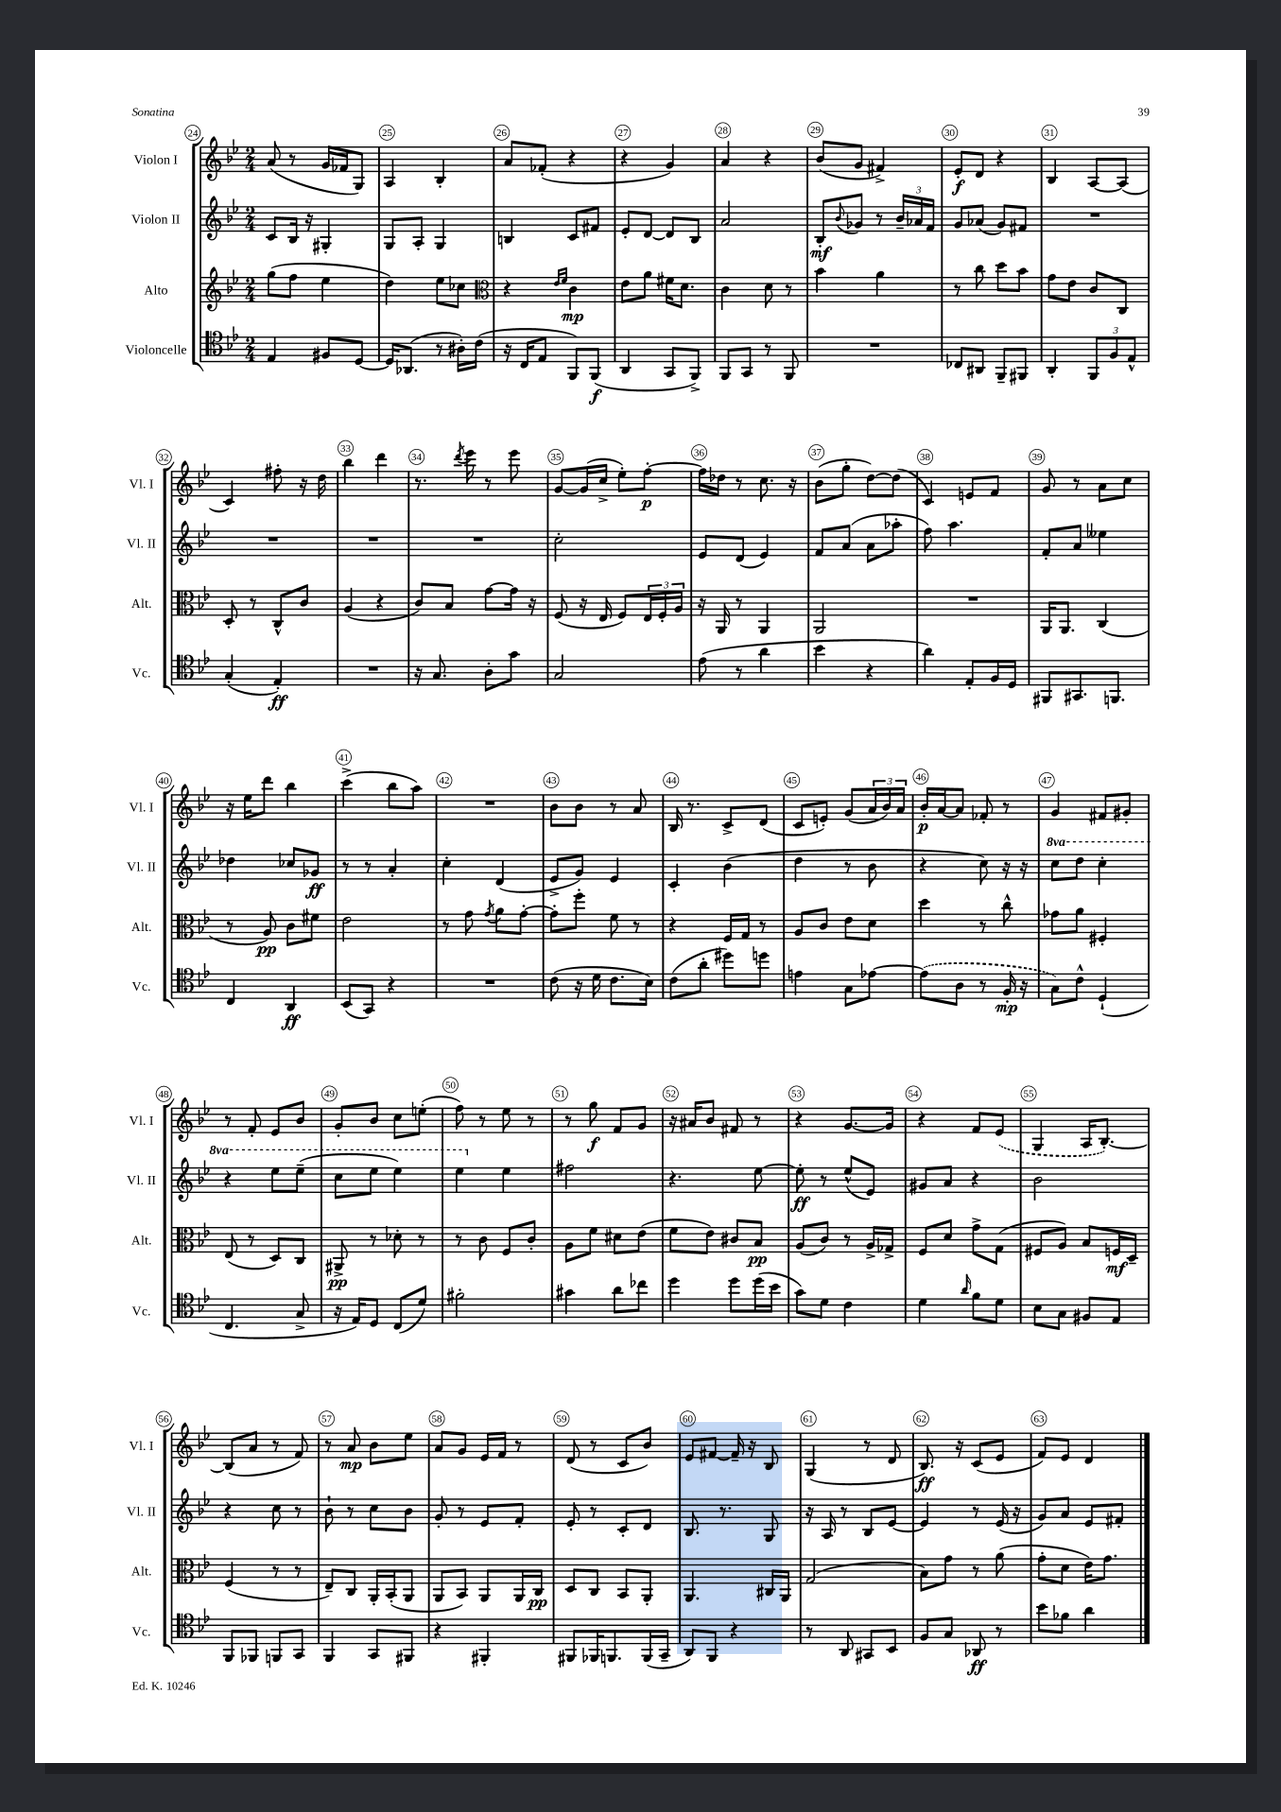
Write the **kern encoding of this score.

**kern	**dynam	**kern	**dynam	**kern	**dynam	**kern	**dynam
*part4	*part4	*part3	*part3	*part2	*part2	*part1	*part1
*staff4	*staff4	*staff3	*staff3	*staff2	*staff2	*staff1	*staff1
*I"Violoncelle	*	*I"Alto	*	*I"Violon II	*	*I"Violon I	*
*I'Vc.	*	*I'Alt.	*	*I'Vl. II	*	*I'Vl. I	*
*clefC4	*	*clefG2	*	*clefG2	*	*clefG2	*
*k[b-e-]	*	*k[b-e-]	*	*k[b-e-]	*	*k[b-e-]	*
*M2/4	*	*M2/4	*	*M2/4	*	*M2/4	*
=24	=24	=24	=24	=24	=24	=24	=24
4E-/	.	(8gg\L	.	8c/L	.	(8a/	.
.	.	8ff\J	.	16B-/Jk	.	8r	.
.	.	.	.	16r	.	.	.
8F#X/L	.	4ee-\	.	4G#X'/	.	16g/LL	.
.	.	.	.	.	.	16f-X/J	.
[8D/J	.	.	.	.	.	8G/J)	.
=25	=25	=25	=25	=25	=25	=25	=25
16D/KL]	.	4dd\)	.	8G/L	.	4A/	.
(8.AA-X/J	.	.	.	.	.	.	.
.	.	.	.	8A'/J	.	.	.
8r	.	8ee-\L	.	4G/	.	4B-'/	.
16A#X'\LL)	.	8cc-X\J	.	.	.	.	.
(16c\JJ	.	.	.	.	.	.	.
=26	=26	=26	=26	=26	=26	=26	=26
*	*	*clefC3	*	*	*	*	*
16r	.	4r	.	4Bn/	.	8a/L	.
16C/KL	.	.	.	.	.	.	.
8E-/J	.	.	.	.	.	(8f-X'/J	.
.	.	16qqe-/LL	.	.	.	.	.
.	.	16qqf/JJ	.	.	.	.	.
8FF/L)	.	4c\	mp	8c/L	.	4r	.
(8FF/J	f	.	.	8f#X/J	.	.	.
=27	=27	=27	=27	=27	=27	=27	=27
4AA/	.	8e-\L	.	8e-'/L	.	4r	.
.	.	8a\J	.	[8d/J	.	.	.
8GG/L	.	16f#X\KL	.	8d/L]	.	4g/)	.
.	.	8.d\J	.	.	.	.	.
8FF^/J)	.	.	.	8B-/J	.	.	.
=28	=28	=28	=28	=28	=28	=28	=28
8FF/L	.	4c\	.	2a/	.	4a/	.
8GG/J	.	.	.	.	.	.	.
8r	.	8d\	.	.	.	4r	.
8FF/	.	8r	.	.	.	.	.
=29	=29	=29	=29	=29	=29	=29	=29
2r	.	4b-\	.	8B-'/L	mf	(8b-/L	.
.	.	.	.	8qqb-/	.	.	.
.	.	.	.	8g-X/J	.	8g/J	.
.	.	4a\	.	8r	.	4f#X^/)	.
.	.	.	.	24b-~/LL	.	.	.
.	.	.	.	24a-X/	.	.	.
.	.	.	.	24f/JJ	.	.	.
=30	=30	=30	=30	=30	=30	=30	=30
8C-X/L	.	8r	.	8g/L	.	8e-'/L	f
8AA#X/J	.	8cc\	.	(8a-X/J	.	8d/J	.
8FF~/L	.	8dd\L	.	8g/L)	.	4r	.
8FF#X/J	.	8b-\J	.	8f#X/J	.	.	.
=31	=31	=31	=31	=31	=31	=31	=31
4AA'/	.	8g\L	.	2r	.	4B-/	.
.	.	8e-\J	.	.	.	.	.
12FF/L	.	8c/L	.	.	.	[8A/L	.
12F/	.	.	.	.	.	.	.
.	.	8C/J	.	.	.	(8A/J]	.
12E-^^/J	.	.	.	.	.	.	.
!!LO:LB:g=z
=32	=32	=32	=32	=32	=32	=32	=32
(4G'/	.	8D'/	.	2r	.	4c/)	.
.	.	8r	.	.	.	.	.
4E-'/)	ff	8C^^/L	.	.	.	8ff#X'\	.
.	.	8c/J	.	.	.	16r	.
.	.	.	.	.	.	16dd\	.
=33	=33	=33	=33	=33	=33	=33	=33
2r	.	(4A/	.	2r	.	4bb-\	.
.	.	4r	.	.	.	4ddd\	.
=34	=34	=34	=34	=34	=34	=34	=34
16r	.	8c/L)	.	2r	.	8.r	.
8.G/	.	.	.	.	.	.	.
.	.	8B-/J	.	.	.	.	.
.	.	.	.	.	.	8qddd/	.
.	.	.	.	.	.	16eee-\	.
8A'\L	.	[8g\L	.	.	.	8r	.
8g\J	.	16g\Jk]	.	.	.	8eee-\	.
.	.	16r	.	.	.	.	.
=35	=35	=35	=35	=35	=35	=35	=35
2G/	.	(8F/	.	2cc'\	.	[8g/L	.
.	.	16r	.	.	.	(16g/L]	.
.	.	16E-/	.	.	.	16cc^/JJ	.
.	.	8F/L)	.	.	.	8ee-'\L)	.
.	.	24E-/L	.	.	.	[8ff'\J	p
.	.	24F'/	.	.	.	.	.
.	.	24A/JJ	.	.	.	.	.
=36	=36	=36	=36	=36	=36	=36	=36
(8e-\	.	16r	.	8e-/L	.	16ff\LL]	.
.	.	16AA/	.	.	.	16dd-X\JJ	.
8r	.	8r	.	(8d/J	.	8r	.
4a\	.	4AA/	.	4e-/)	.	8.cc\	.
.	.	.	.	.	.	16r	.
=37	=37	=37	=37	=37	=37	=37	=37
4b-\	.	2AA/	.	8f/L	.	(8b-\L	.
.	.	.	.	(8a/J	.	8gg'\J	.
4r	.	.	.	8a\L	.	[8dd\L)	.
.	.	.	.	8aa-X'\J	.	(8dd\J]	.
=38	=38	=38	=38	=38	=38	=38	=38
4a\)	.	2r	.	8ff\)	.	4c/)	.
.	.	.	.	4.aa\	.	.	.
8E-'/L	.	.	.	.	.	8en/L	.
16F/L	.	.	.	.	.	8f/J	.
16D/JJ	.	.	.	.	.	.	.
=39	=39	=39	=39	=39	=39	=39	=39
8FF#X/L	.	16AA/KL	.	8f'/L	.	8g/	.
.	.	8.AA/J	.	.	.	.	.
8.GG#X/	.	.	.	8a/J	.	8r	.
.	.	(4C/	.	4ee--X\	.	8a\L	.
8.FFn/J	.	.	.	.	.	.	.
.	.	.	.	.	.	8cc\J	.
!!LO:LB:g=z
=40	=40	=40	=40	=40	=40	=40	=40
4C/	.	8r	.	4dd-X\	.	16r	.
.	.	.	.	.	.	16ee-\KL	.
.	.	8A/)	pp	.	.	8ddd\J	.
4AA/	ff	8c\L	.	8cc-X/L	.	4bb-\	.
.	.	8f#X\J	.	8g-X/J	ff	.	.
=41	=41	=41	=41	=41	=41	=41	=41
(8BB-/L	.	2e-\	.	8r	.	(4ccc^\	.
8GG/J)	.	.	.	8r	.	.	.
4r	.	.	.	4a'/	.	8bb-\L	.
.	.	.	.	.	.	8aa\J)	.
=42	=42	=42	=42	=42	=42	=42	=42
2r	.	8r	.	4cc'\	.	2r	.
.	.	8g\	.	.	.	.	.
.	.	8qg/	.	.	.	.	.
.	.	8a\L	.	(4d/	.	.	.
.	.	[8g'\J	.	.	.	.	.
=43	=43	=43	=43	=43	=43	=43	=43
(8c\	.	8g'\L]	.	8e-^/L	.	8b-\L	.
16r	.	8ff'\J	.	8g/J)	.	8b-\J	.
16d\	.	.	.	.	.	.	.
8.c\L	.	8f\	.	4e-/	.	8r	.
.	.	8r	.	.	.	8a/	.
16B-\Jk)	.	.	.	.	.	.	.
=44	=44	=44	=44	=44	=44	=44	=44
(8c\L	.	4r	.	4c'/	.	16B-/	.
.	.	.	.	.	.	8.r	.
8a'\J	.	.	.	.	.	.	.
8dd#X\L)	.	16F/LL	.	(4b-\	.	8c^/L	.
.	.	16G/JJ	.	.	.	.	.
8ddn\J	.	8r	.	.	.	(8d/J	.
=45	=45	=45	=45	=45	=45	=45	=45
4en\	.	8A/L	.	4dd\	.	8c/L	.
.	.	8c/J	.	.	.	8en'/J)	.
8G\L	.	8e-\L	.	8r	.	(8g/L	.
[8e-X\J	.	8d\J	.	8b-\	.	24a/L	.
.	.	.	.	.	.	24b-/)	.
.	.	.	.	.	.	24a/JJ	.
=46	=46	=46	=46	=46	=46	=46	=46
(8e-\L]	.	4dd\	.	4r	.	16b-'/LL	p
.	.	.	.	.	.	[16a/J	.
8A\J	.	.	.	.	.	8a/J]	.
8r	.	8r	.	8cc\)	.	8f-X'/	.
16F'/	mp	8cc^^\	.	16r	.	8r	.
16r	.	.	.	16r	.	.	.
=47	=47	=47	=47	=47	=47	=47	=47
*	*	*	*	*8va	*	*	*
8G\L)	.	8g-X\L	.	8ccc\L	.	4g/	.
8c^^\J	.	8a\J	.	8ddd\J	.	.	.
(4D`/	.	4F#X'/	.	4ccc'\	.	8f#X/L	.
.	.	.	.	.	.	8g#X'/J	.
!!LO:LB:g=z
=48	=48	=48	=48	=48	=48	=48	=48
4.C/	.	(8E-/	.	4r	.	8r	.
.	.	8r	.	.	.	8f'/	.
.	.	8D/L)	.	8eee-\L	.	8e-/L	.
8G^/	.	8C/J	.	(8eee-~\J	.	8b-/J	.
=49	=49	=49	=49	=49	=49	=49	=49
16r	.	8AA#X^/	pp	8ccc\L	.	8g'/L	.
16E-/KL)	.	.	.	.	.	.	.
8D/J	.	8r	.	8eee-\J	.	8b-/J	.
(8C/L	.	8d-X'\	.	4eee-\)	.	8cc\L	.
8d/J)	.	8r	.	.	.	(8een'\J	.
=50	=50	=50	=50	=50	=50	=50	=50
2f#X'\	.	8r	.	4eee-\	.	8ff\)	.
.	.	8c\	.	.	.	8r	.
*	*	*	*	*X8va	*	*	*
.	.	8F/L	.	4ee-\	.	8ee-\	.
.	.	8c'/J	.	.	.	8r	.
=51	=51	=51	=51	=51	=51	=51	=51
4g#X\	.	8A\L	.	2ff#X\	.	8r	.
.	.	8f\J	.	.	.	8gg\	f
8a\L	.	8d#X\L	.	.	.	8f/L	.
8cc-X\J	.	(8e-\J	.	.	.	8g/J	.
=52	=52	=52	=52	=52	=52	=52	=52
4dd\	.	8f\L	.	4.r	.	16r	.
.	.	.	.	.	.	16a#X/KL	.
.	.	8e-\J)	.	.	.	8b-/J	.
8dd\L	.	8c#X/L	.	.	.	8f#X/	.
(16dd\L	.	8B-/J	pp	[8ee-\	.	8r	.
16b-\JJ	.	.	.	.	.	.	.
=53	=53	=53	=53	=53	=53	=53	=53
8g\L)	.	(8A/L	.	8ee-'\]	ff	4r	.
8d\J	.	8c/J)	.	8r	.	.	.
4c\	.	8r	.	(8ee-^^/L	.	[8.g/L	.
.	.	16A^/LL	.	8e-/J)	.	.	.
.	.	16G-X^/JJ	.	.	.	16g/Jk]	.
=54	=54	=54	=54	=54	=54	=54	=54
4d\	.	8F/L	.	8g#X/L	.	4r	.
.	.	8d/J	.	8a/J	.	.	.
16qqa/	.	.	.	.	.	.	.
8f\L	.	8g^\L	.	4r	.	8f/L	.
8d\J	.	(8G\J	.	.	.	(8e-/J	.
=55	=55	=55	=55	=55	=55	=55	=55
8B-\L	.	8F#X/L	.	2b-\	.	4G/	.
8G\J	.	8A/J)	.	.	.	.	.
8F#X/L	.	8B-/L	.	.	.	16A/KL	.
.	.	.	.	.	.	[8.B-'/J)	.
8E-/J	.	16Fn/L	mf	.	.	.	.
.	.	16D~/JJ	.	.	.	.	.
!!LO:LB:g=z
=56	=56	=56	=56	=56	=56	=56	=56
8FF/L	.	(4F/	.	4r	.	(8B-/L]	.
8FF-X/J	.	.	.	.	.	8a/J	.
8FFn/L	.	8r	.	8cc\	.	8r	.
8GG/J	.	8r	.	8r	.	8f/)	.
=57	=57	=57	=57	=57	=57	=57	=57
4FF/	.	8E-~/L)	.	8b-`\	.	8r	.
.	.	8C/J	.	8r	.	8a/	mp
8GG/L	.	16AA'/LL	.	8cc\L	.	8b-\L	.
.	.	(16BB-'/J	.	.	.	.	.
8FF#X/J	.	8AA/J	.	8b-\J	.	8ee-\J	.
=58	=58	=58	=58	=58	=58	=58	=58
4r	.	8AA/L	.	8g'/	.	8a/L	.
.	.	8BB-/J)	.	8r	.	8g/J	.
4FF#X'/	.	8AA/L	.	8e-/L	.	16e-/LL	.
.	.	.	.	.	.	16f/JJ	.
.	.	16AA/L	.	8f'/J	.	8r	.
.	.	16C/JJ	pp	.	.	.	.
=59	=59	=59	=59	=59	=59	=59	=59
8FF#X/L	.	8D/L	.	8e-'/	.	(8d/	.
16FF-X/K	.	8C/J	.	8r	.	8r	.
8.FFn/	.	.	.	.	.	.	.
.	.	8BB-/L	.	8c'/L	.	8c/L	.
(16FF/L	.	8AA'/J	.	8d/J	.	8b-/J)	.
16GG~/JJ	.	.	.	.	.	.	.
=60	=60	=60	=60	=60	=60	=60	=60
8AA/L)	.	4.AA/	.	8.B-/	.	8e-/L	.
8FF/J	.	.	.	.	.	[8f#X/J	.
.	.	.	.	8.r	.	.	.
4r	.	.	.	.	.	16f#~/]	.
.	.	.	.	.	.	16r	.
.	.	16C#X/LL	.	8G/	.	8B-/	.
.	.	16AA/JJ	.	.	.	.	.
=61	=61	=61	=61	=61	=61	=61	=61
8r	.	(2G/	.	16r	.	(4G/	.
.	.	.	.	16A/	.	.	.
8AA/	.	.	.	8r	.	.	.
8GG#X/L	.	.	.	8B-/L	.	8r	.
8BB-/J	.	.	.	[8e-/J	.	8d/	.
=62	=62	=62	=62	=62	=62	=62	=62
8F/L	.	8B-\L)	.	4e-/]	.	8.B-/)	ff
8G/J	.	8g\J	.	.	.	.	.
.	.	.	.	.	.	16r	.
8AA-X/	ff	8r	.	8r	.	(8c/L	.
8r	.	(8a\	.	(16e-/	.	8e-/J	.
.	.	.	.	16r	.	.	.
=63	=63	=63	=63	=63	=63	=63	=63
8b-\L	.	8g'\L	.	8g/L)	.	8f/L)	.
8f-X\J	.	8d\J	.	8a/J	.	8e-/J	.
4a\	.	16e-\KL)	.	8e-/L	.	4d/	.
.	.	8.g\J	.	.	.	.	.
.	.	.	.	8f#X'/J	.	.	.
==	==	==	==	==	==	==	==
*-	*-	*-	*-	*-	*-	*-	*-
